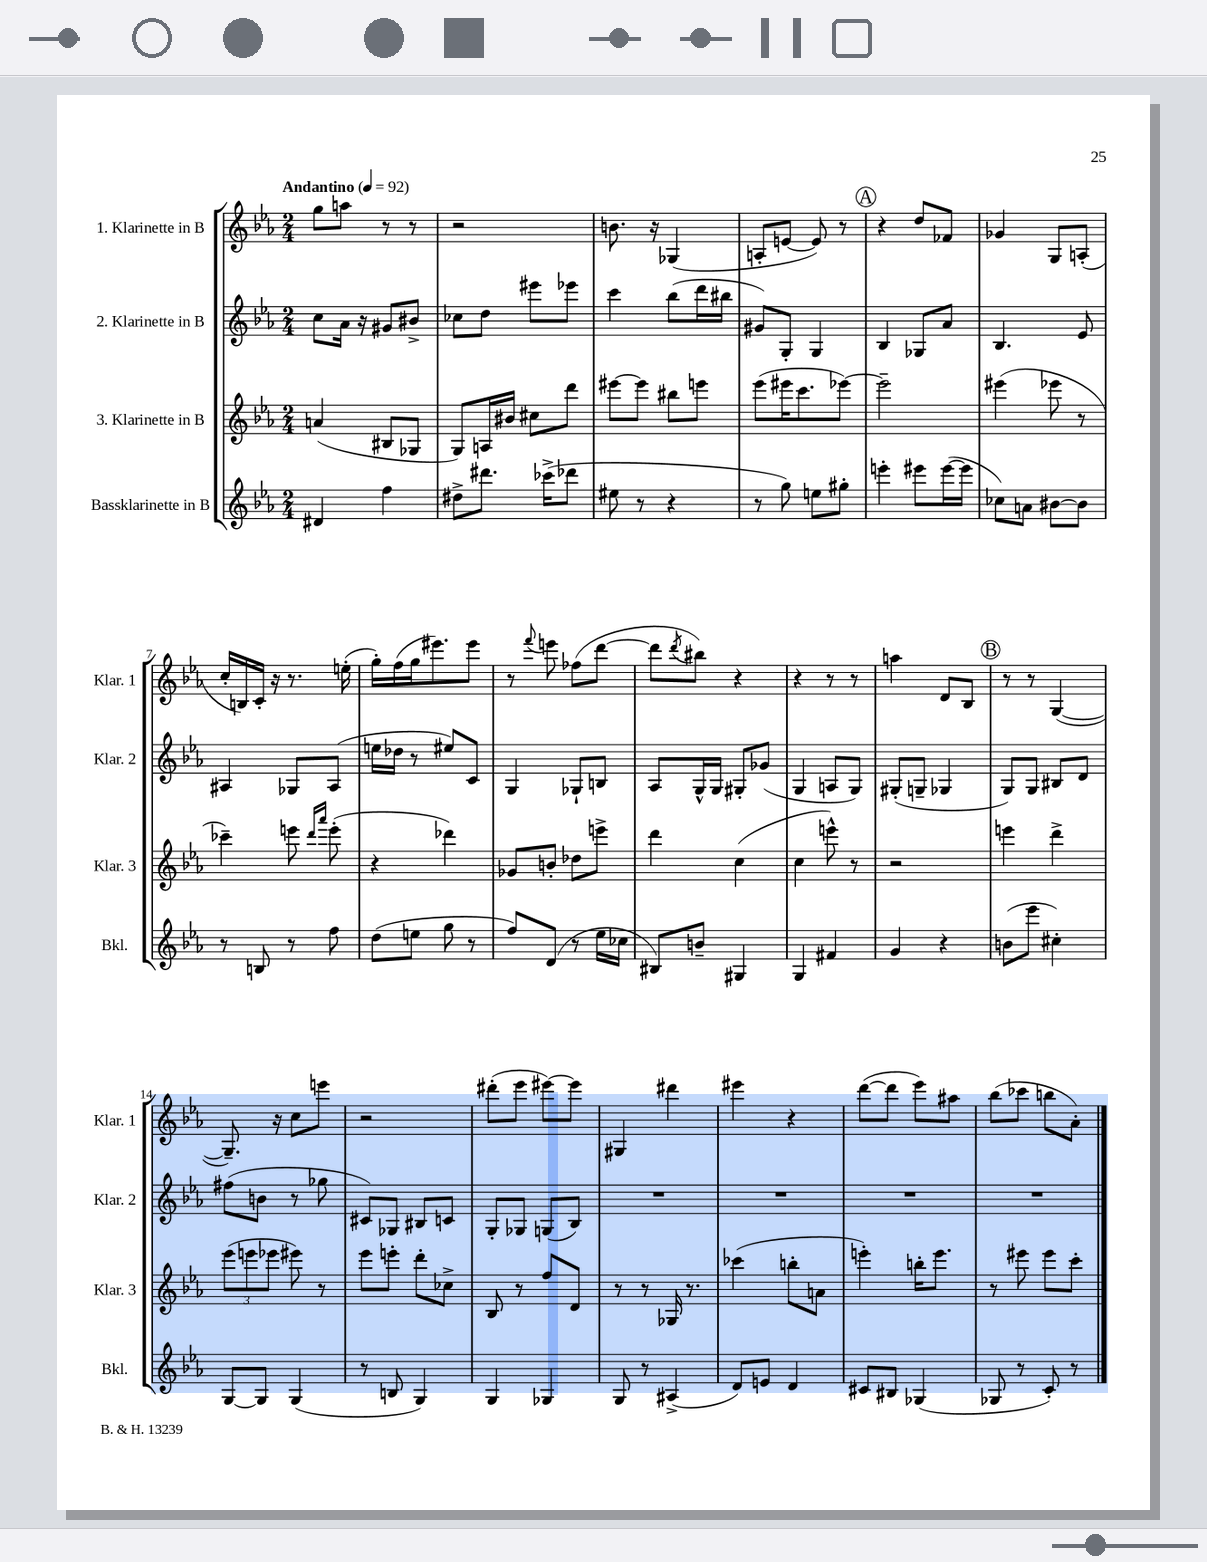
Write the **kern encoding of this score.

**kern	**kern	**kern	**kern
*staff4	*staff3	*staff2	*staff1
*clefG2	*clefG2	*clefG2	*clefG2
*k[b-e-a-]	*k[b-e-a-]	*k[b-e-a-]	*k[b-e-a-]
*M2/4	*M2/4	*M2/4	*M2/4
*MM92	*MM92	*MM92	*MM92
4d#	(4a	8cc	8gg
.	.	16a-	8aa
.	.	16r	.
4ff	8B#	8g#	8r
.	8G-	8b#^	8r
=	=	=	=
8dd#^	8G)	8cc-	2r
8.ddd#	16A	8dd	.
.	16b#	.	.
.	8cc#	8eee#	.
(16ccc-^	.	.	.
8ddd-	8ddd	8eee-	.
=	=	=	=
8ee#	[8eee#	4ccc	8.b
8r	8eee#]	.	.
.	.	.	16r
4r	8bb#	(8bb-	(4G-
.	8eee	16ddd	.
.	.	16bb#	.
=	=	=	=
8r	(8eee-	8g#)	8A'
8gg)	16eee#	8G'	[8e
.	8.ccc	.	.
8ee	.	4G	8e])
8gg#'	[8eee-)	.	8r
=	=	=	=
4eee'	2eee-~]	4B-	4r
8eee#	.	8G-	8dd
([16eee#	.	8a-	8f-
16eee#]	.	.	.
=	=	=	=
8cc-)	(4eee#	4.B-	4g-
8a	.	.	.
[8b#	8eee-	.	8G
8b#]	8r	8e-	(8A'
=	=	=	=
8r	4ccc-~)	4A#	16cc'
.	.	.	16B)
8B	.	.	16c'
.	.	.	16r
8r	8eee	8G-	8.r
.	16qqddd	.	.
.	16qqaaa-	.	.
8ff	(8eee'	(8A#	.
.	.	.	(16ee'
=	=	=	=
(8dd	4r	16ee	16gg')
.	.	16dd-	(16ff
8ee	.	8r	16gg
.	.	.	8.eee#)
8gg	4ddd-)	8ee#)	.
8r	.	8c	8eee#
=	=	=	=
8ff)	8g-	4G	8r
.	.	.	8qqfff
(8d	8b'	.	8eee
8r	8dd-	8G-`	(8ff-
16ee-	8eee^	8B	[8ddd
16cc-	.	.	.
=	=	=	=
8B#)	4ddd	8A-	8ddd]
.	.	.	8qddd
8b~	.	16G^^	8bb#)
.	.	16G	.
4G#	(4cc	8G#'	4r
.	.	(8g-	.
=	=	=	=
4G	4cc	4G	4r
4f#	8eee^^)	8A	8r
.	8r	8G)	8r
=	=	=	=
4g	2r	(8G#'	4aa
.	.	8G~	.
4r	.	4G-	8d
.	.	.	8B-
=	=	=	=
(8b	4eee	8G)	8r
8eee-	.	8G	8r
4cc#')	4ddd^	8B#	([4G
.	.	8d	.
=	=	=	=
[8G	(12eee-	(8ff#	8.G~])
.	12eee	.	.
8G]	.	8b	.
.	12eee-	.	.
.	.	.	16r
(4G	8eee#)	8r	8cc
.	8r	8gg-	8eee
=	=	=	=
8r	8eee-	8c#)	2r
8B	8eee'	8G-	.
4G)	8ddd'	8B#	.
.	8cc-^	8c	.
=	=	=	=
4G	8B-	8G'	(8ddd#'
.	8r	8G-	8eee-
4G-	8ff	(8G	[8eee#)
.	8d	8B-)	8eee#]
=	=	=	=
8G	8r	2r	4G#
8r	8r	.	.
(4A#^	16G-	.	4ddd#
.	8.r	.	.
=	=	=	=
8d)	(4ccc-	2r	4eee#
8e	.	.	.
4d	8bb'	.	4r
.	8a	.	.
=	=	=	=
8c#	4eee')	2r	([8ddd
8B#	.	.	8ddd]
(4G-	16bb'	.	8eee-)
.	8.eee	.	.
.	.	.	8aa#
=	=	=	=
8G-	8r	2r	(8bb-
8r	8eee#	.	8ccc-
8c')	8eee#	.	8bb
8r	8ccc'	.	8a-')
==	==	==	==
*-	*-	*-	*-
